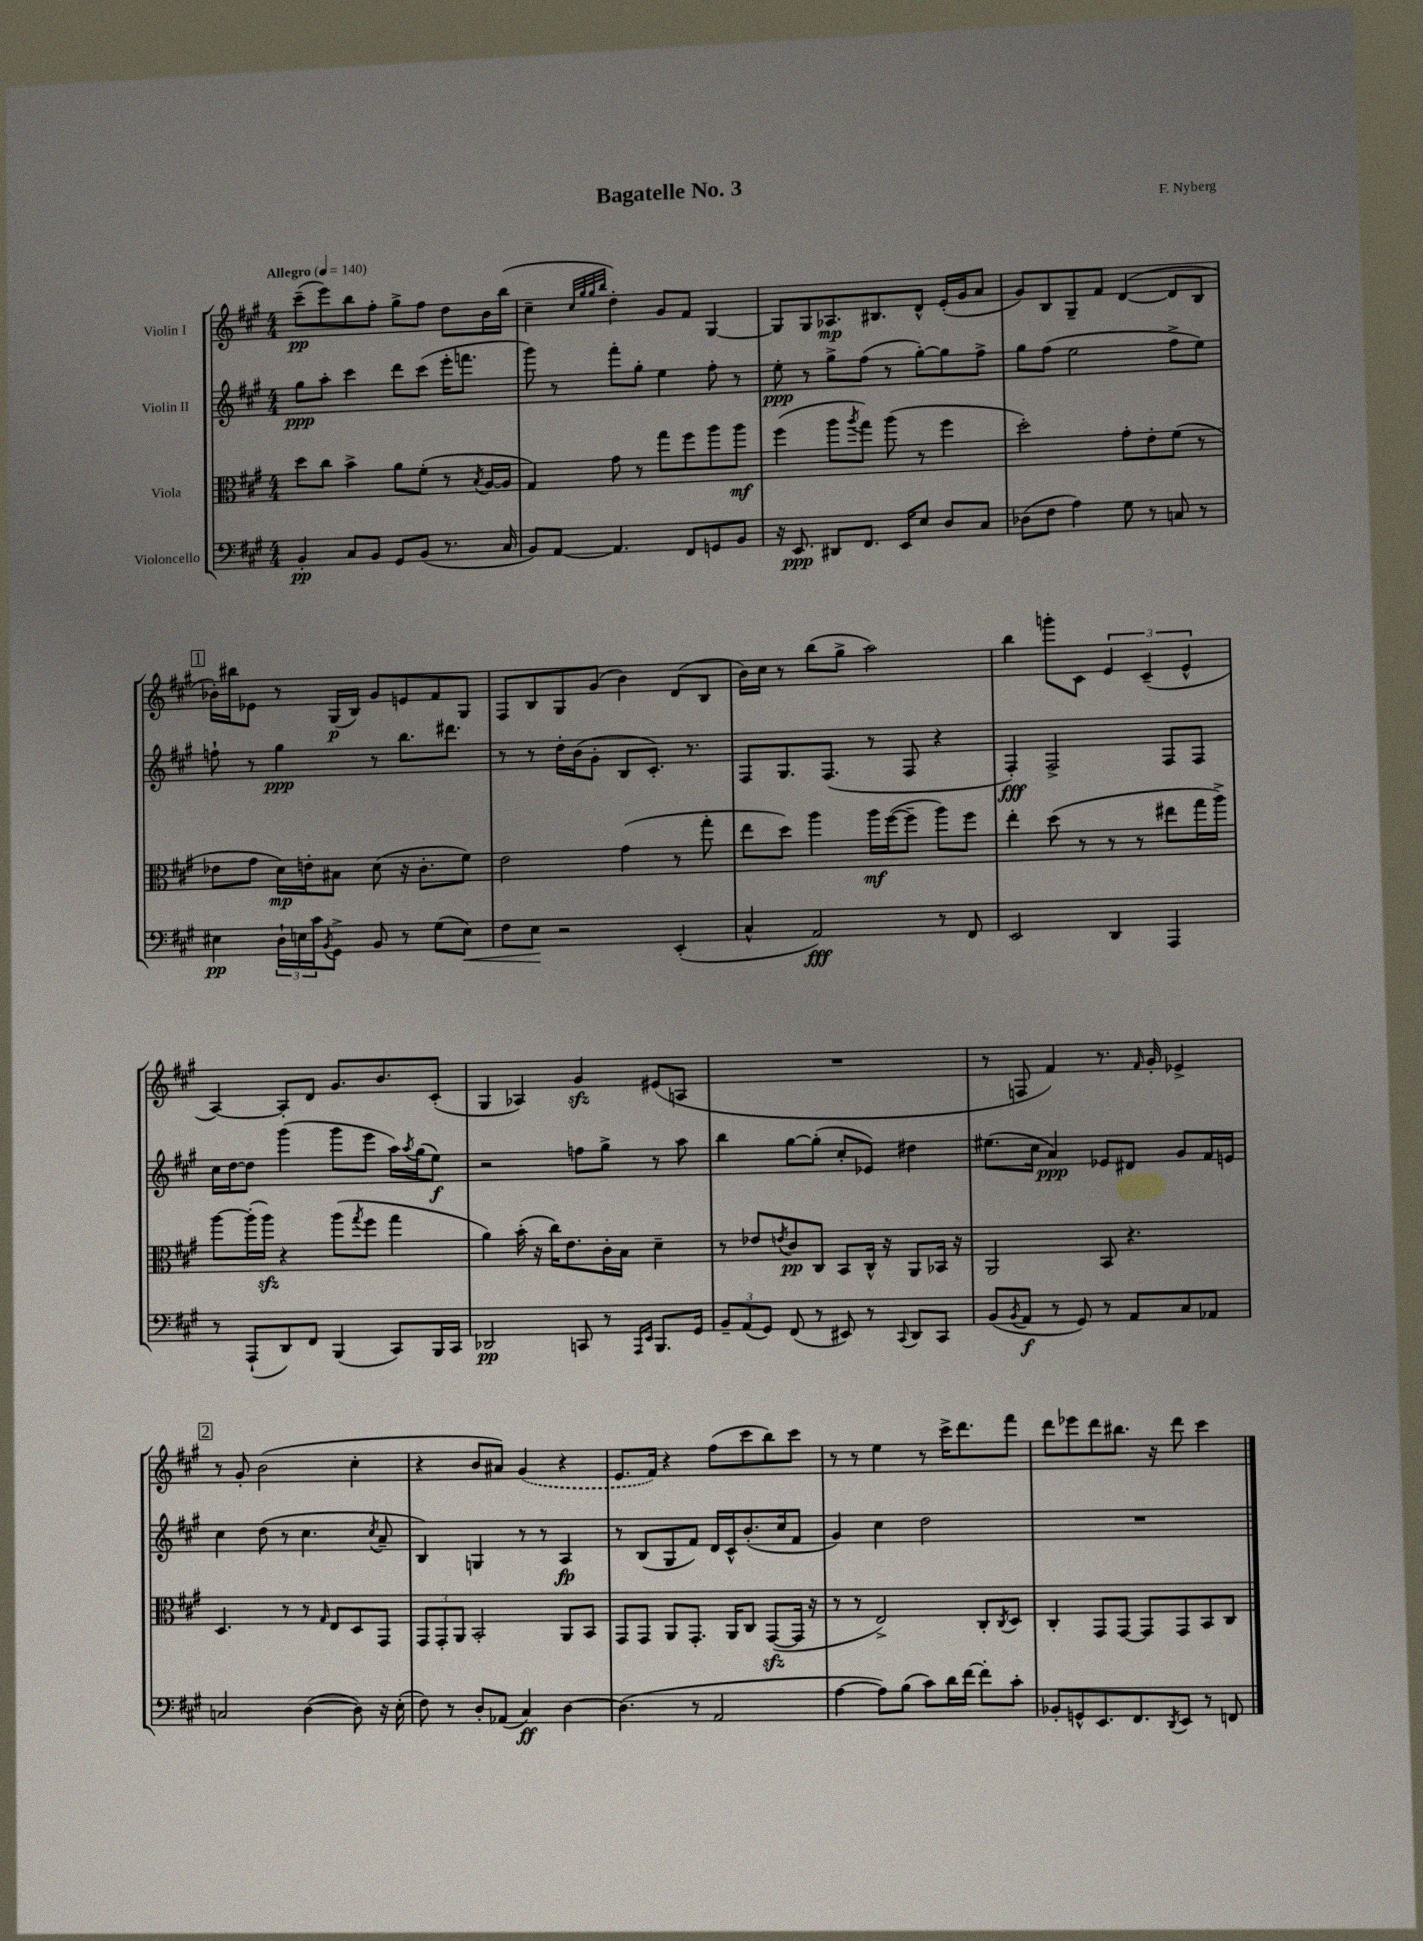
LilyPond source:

\header { title = "Bagatelle No. 3" composer = "F. Nyberg" }
<<
\new StaffGroup <<
\new Staff = "s0" \with { instrumentName = "Violin I" } {
    \clef treble \key a \major \numericTimeSignature \time 4/4 \tempo "Allegro" 4 = 140
    cis'''8--\pp( e'''8) b''8 fis''8-. gis''8-> fis''8 d''8 b'16 b''16( |
    cis''4-- \grace { cis''32 gis''32 gis''32 b''32 } d''4-.) gis'8 fis'8 gis4~ |
    gis8 gis8 aes8.\mp bis8. d'8-^ e'16-.( gis'16 a'8 |
    gis'8) b8 gis8-- fis'8 d'4~( d'8 b8 |
    \mark \markup { \box "1" } bes'16-.) bis''16 ees'8 r8 gis16\p( b16) gis'8 e'8 fis'8 gis8 |
    fis8 b8 gis8 gis'8( b'4) d'8( b8 |
    b'16) cis''16 r8 b''8( gis''8-> a''2) |
    b''4 g'''8-. cis'8 \tuplet 3/2 { e'4 cis'4--( e'4-^ } |
    a4~) a8-. d'8 gis'8. b'8. cis'8-.( |
    gis4 aes4) gis'4\sfz eis'8( a8 |
    R1 |
    r8 f8 fis'4) r8. \grace { fis'16 } gis'16-. ees'4-> |
    \mark \markup { \box "2" } r8 gis'8-. b'2( cis''4-. |
    r4 b'8 ais'8) \once \slurDashed gis'4( r4 |
    e'8. fis'16) r4 fis''8( cis'''8 b''8) cis'''8 |
    r8 r8 e''4 r8 cis'''16-> d'''8. fis'''8 |
    d'''8 ees'''8 d'''8 bis''8. r16 d'''8 cis'''4 \bar "|." |
}
\new Staff = "s1" \with { instrumentName = "Violin II" } {
    \clef treble \key a \major \numericTimeSignature \time 4/4
    gis''8\ppp a''8-. cis'''4 d'''8 cis'''8( e'''16-. f'''8. |
    gis'''8) r8 fis'''8-. gis''8-. e''4 fis''8-. r8 |
    e''8-.\ppp r8 gis''8-> fis''8( r8 gis''8~-.) gis''8 fis''8-> |
    gis''8 fis''8( e''2 fis''8-> e''8) |
    \mark \markup { \box "1" } f''8-! r8 gis''4\ppp r8 b''8. dis'''8. |
    r8 r8 d''16-. b'16( gis'8-. b8 cis'8.-.) r8. |
    fis8 gis8. fis8.( r8 fis8 r4 |
    fis4-.\fff) fis2-> fis8 fis8 |
    cis''16 d''16~ d''8 gis'''4( gis'''8 e'''8 a''16) \acciaccatura { a''8 } gis''16( e''8\f) |
    r2 f''8 gis''8-> r8 a''8 |
    b''4 gis''8~ gis''8-.( cis''8-. ees'8) dis''4 |
    eis''8.( cis''16 a'4\ppp) ees'8 dis'8 gis'8 fis'16 e'16 |
    \mark \markup { \box "2" } cis''4 d''8( r8 cis''4. \acciaccatura { cis''8 } a'8-- |
    b4) g4 r8 r8 a4\fp |
    r8 b8( gis8 fis'8) d'16 cis'16-^ b'8.-.( cis''16 fis'8 |
    gis'4) cis''4 d''2 |
    R1 \bar "|." |
}
\new Staff = "s2" \with { instrumentName = "Viola" } {
    \clef alto \key a \major \numericTimeSignature \time 4/4
    d''8 cis''8 b'4-> a'8 fis'8-.( r8 \acciaccatura { b8 } a16~ a16 |
    gis4) gis'8 r8 gis''8 fis''8 a''8 a''8\mf |
    fis''4( a''8 \acciaccatura { a''8 } gis''8) a''8( r8 fis''4 |
    d''2-.) gis'8-. e'8-. fis'8( r8 |
    \mark \markup { \box "1" } ees'8 gis'8 d'16\mp) e'16-. bis8 d'8( r16 cis'8.-. fis'8) |
    e'2 gis'4( r8 gis''8-. |
    e''8 d''8) a''4 a''16\mf fis''16~( fis''8-- a''8) fis''8 |
    e''4-. d''8( r8 r8 r8 eis''8 gis''16 a''16->) |
    a''8~ a''16-.( a''16\sfz) r4 a''8( \acciaccatura { gis''8 } fis''8 gis''4 |
    a'4) b'16-.( r16 cis''16) e'8. cis'16-. b16 d'4-- |
    r8 ees'8 \acciaccatura { e'8 } cis'8\pp cis8 b,8 cis16-^ r16 a,8 bes,16 r16 |
    a,2 b,8 r4. |
    \mark \markup { \box "2" } d4. r8 r8 \grace { gis16 } e8 d8 gis,8 |
    \tuplet 3/2 { gis,8 gis,8-. a,8 } b,2-. a,8 b,8 |
    gis,8 gis,8 a,8 gis,8.-. a,16 cis8 gis,8~\sfz( gis,16 r16 |
    r8 r8 e2->) cis8-. \acciaccatura { cis8 } d8 |
    cis4-. gis,8 gis,8~ gis,8 gis,8 b,8 cis8 \bar "|." |
}
\new Staff = "s3" \with { instrumentName = "Violoncello" } {
    \clef bass \key a \major \numericTimeSignature \time 4/4
    b,4-.\pp cis8 b,8 gis,8 b,8( r8. cis16 |
    b,8) a,8~ a,4. fis,8 g,8 b,8 |
    r16 e,8.\ppp dis,8 fis,8. e,16 e8 d8 cis8 |
    des8( fis8 a4) gis8 r8 c8 r8 |
    \mark \markup { \box "1" } eis4\pp \tuplet 3/2 { d16-! e16 cis'16 } \acciaccatura { b,8 } gis,8-> b,8 r8 gis8( e8\<) |
    fis8 e8\! r2 e,4-.( |
    cis4-^ a,2\fff) r8 fis,8 |
    e,2 d,4 a,,4 |
    r8 a,,8-!( d,8) fis,8 b,,4( cis,8) b,,16 cis,16 |
    des,2\pp c,8 r8 \grace { a,,16 e,16 } b,,8. gis,16 |
    \tuplet 3/2 { b,8-- a,8( gis,8) } fis,8( r8 eis,8) r8 \appoggiatura { cis,8 } d,8 cis,8 |
    b,8( \acciaccatura { b,8 } a,8\f r8 gis,8) r8 a,8 cis8 aes,8 |
    \mark \markup { \box "2" } c2 d4~( d8) r16 e16-.( |
    fis8) r8 d8-. aes,8( cis4\ff) d4~ |
    d4.( r8 a,2 |
    a4~ a8) b8( cis'8) d'16 fis'16~ fis'8-. cis'8-. |
    bes,8-. g,8-^ e,8. fis,8. \acciaccatura { d,8 } e,8 r8 f,8 \bar "|." |
}
>>
>>
\layout { \context { \Score \remove "Bar_number_engraver" } }
